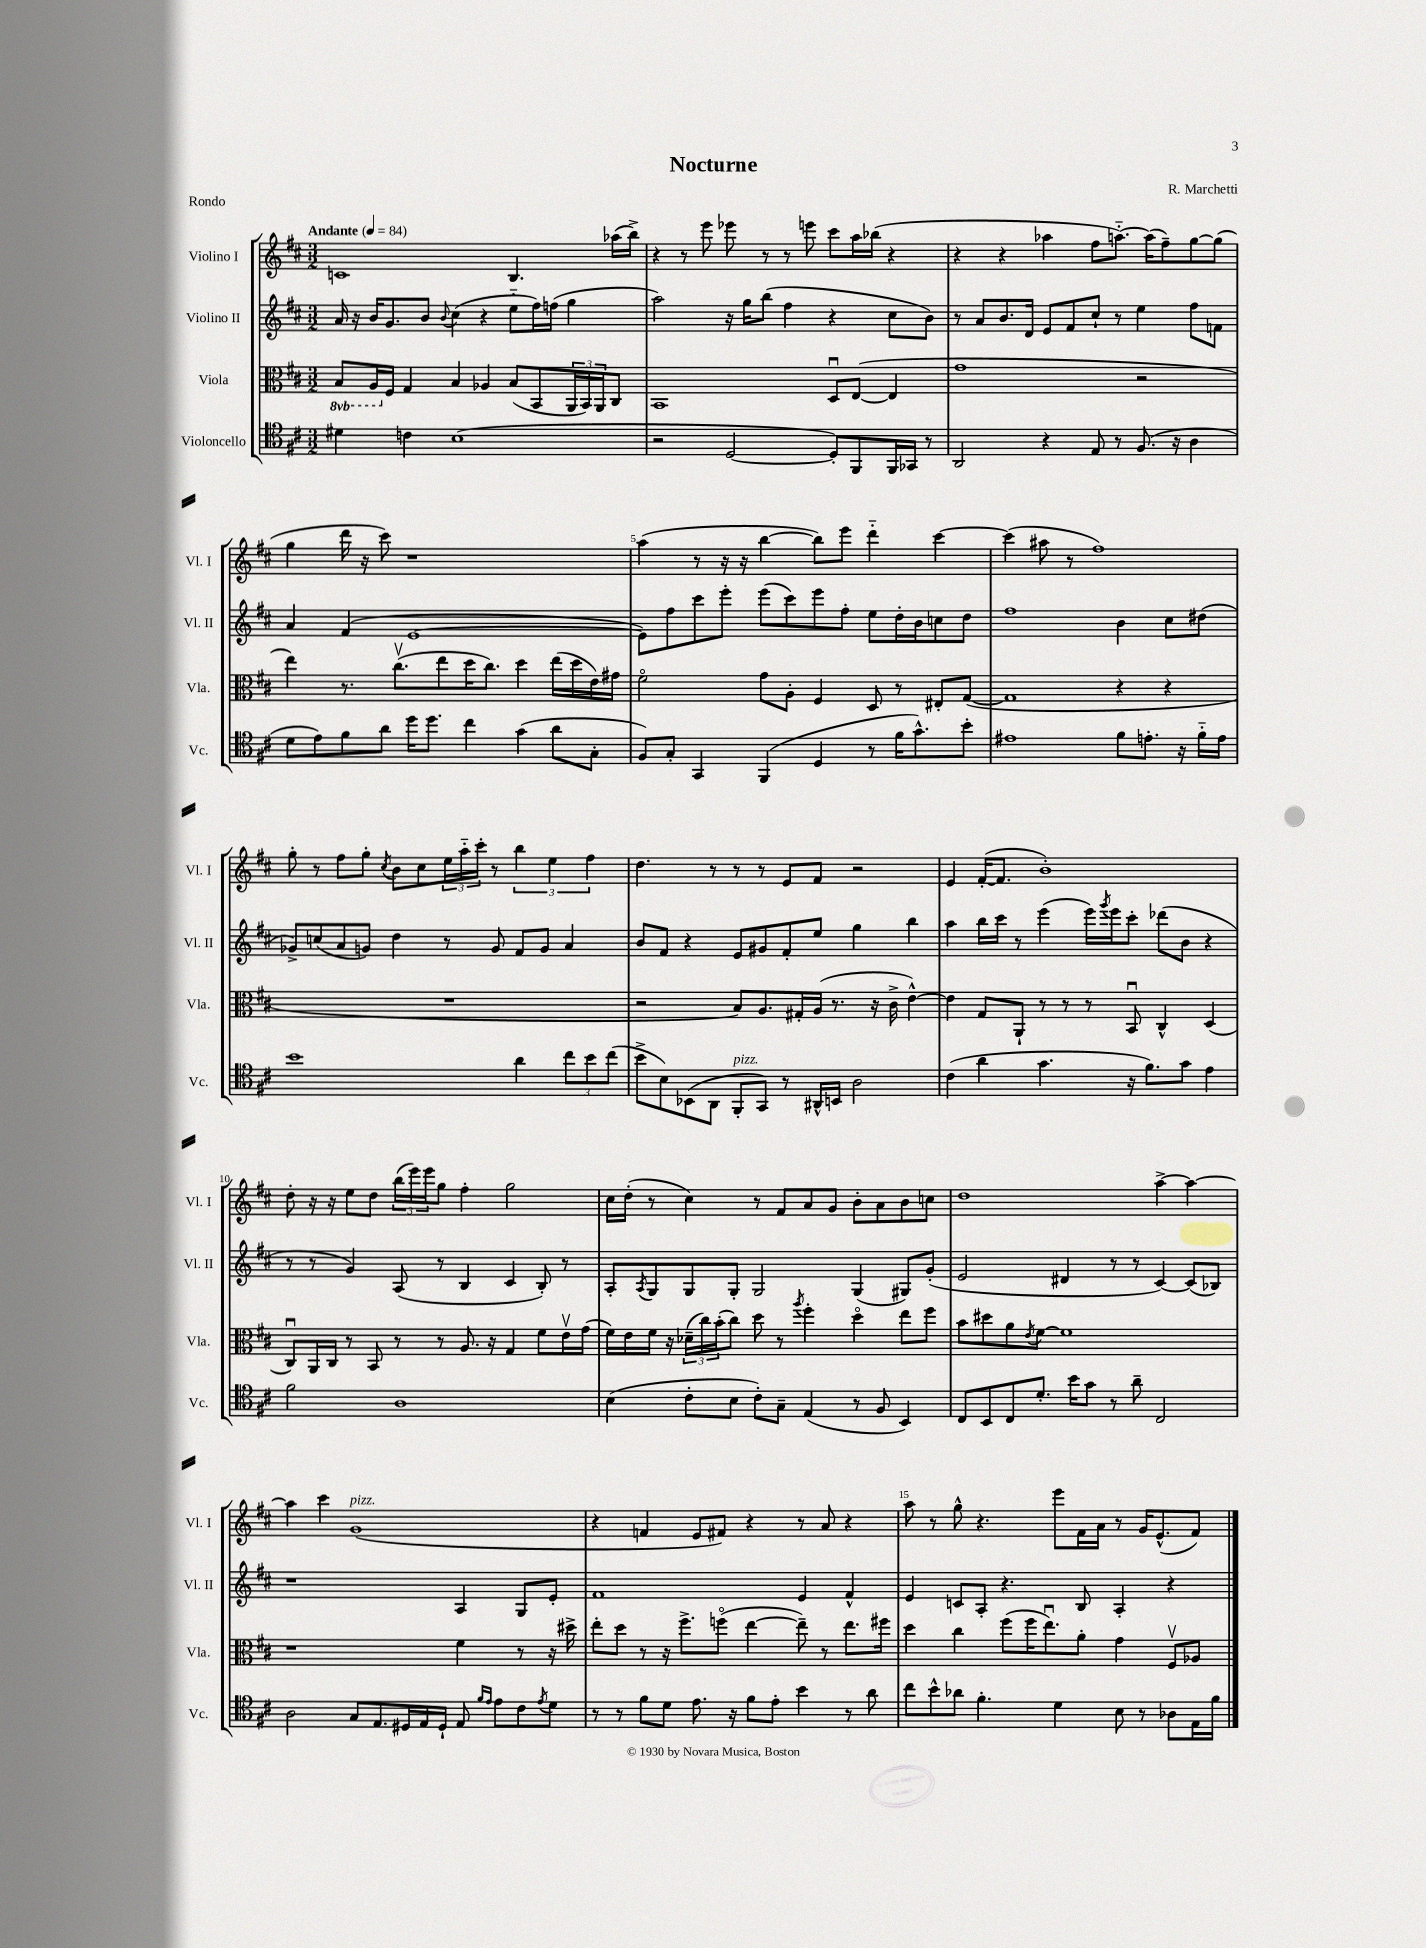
\header { title = "Nocturne" composer = "R. Marchetti" piece = "Rondo" }
<<
\new StaffGroup <<
\new Staff = "s0" \with { instrumentName = "Violino I" shortInstrumentName = "Vl. I" } {
    \clef treble \key d \major \numericTimeSignature \time 3/2 \tempo "Andante" 4 = 84
    c'1 b4. aes''16( b''16->) |
    r4 r8 e'''8 ees'''8 r8 r8 e'''8 cis'''8 a''16 bes''16( r4 |
    r4 r4 aes''4 fis''8 a''8.~-_) a''16( fis''8--) g''8~ g''8( |
    g''4 d'''16 r16 cis'''8) r1 |
    a''4( r8 r16 r16 b''4~ b''8) e'''8 d'''4-_ cis'''4~ |
    cis'''4( ais''8 r8 fis''1) |
    g''8-. r8 fis''8 g''8-. \acciaccatura { cis''8 } b'8 cis''8 \tuplet 3/2 { e''16 a''16-_ cis'''16-. } r8 \tuplet 3/2 { b''4 e''4 fis''4 } |
    d''4. r8 r8 r8 e'8 fis'8 r2 |
    e'4 fis'16~-.( fis'8. b'1-.) |
    d''8-. r16 r16 e''8 d''8 \tuplet 3/2 { b''16( e'''16) e'''16 } g''8 fis''4-. g''2 |
    cis''16 d''16-.( r8 cis''4) r8 fis'8 a'8 g'8 b'8-. a'8 b'8 c''8 |
    d''1 a''4~-> a''4~ |
    a''4 cis'''4 g'1^\markup { \italic "pizz." }( |
    r4 f'4 e'8 fis'8) r4 r8 a'8 r4 |
    a''8 r8 g''8-^ r4. e'''8 fis'16 a'16 r8 g'16 e'8.-^( fis'8) \bar "|." |
}
\new Staff = "s1" \with { instrumentName = "Violino II" shortInstrumentName = "Vl. II" } {
    \clef treble \key d \major \numericTimeSignature \time 3/2
    a'16 r16 b'16 g'8. b'8 \appoggiatura { b'8 } cis''4( r4 e''8-_ fis''16) f''16( g''4 |
    a''2) r16 g''16 b''8( fis''4 r4 cis''8 b'8) |
    r8 a'8 b'8. d'16 e'8 fis'8 cis''8-! r8 e''4 fis''8 f'8 |
    a'4 fis'4( e'1~ |
    e'8) fis''8 cis'''8 e'''8-. e'''8( cis'''8) e'''8 fis''8-. e''8 d''16-. b'16 c''8 d''8 |
    fis''1 b'4 cis''8 dis''8( |
    ges'8->) c''8( a'8 g'8) d''4 r8 g'8 fis'8 g'8 a'4 |
    b'8 fis'8 r4 e'8 gis'8 fis'8-. e''8 g''4 b''4 |
    a''4 b''16 cis'''16 r8 e'''4( e'''16) \acciaccatura { g'''8 } e'''16 cis'''8-. des'''8( b'8 r4 |
    r8 r8 g'4) a8( r8 b4 cis'4 b8-.) r8 |
    a8-. \acciaccatura { a8 } g8 g8 g8-. g2 g4( gis8) g'8-.( |
    e'2 dis'4 r8 r8 cis'4~) cis'8( bes8) |
    r1 a4 g8 e'8-. |
    fis'1 e'4 fis'4-^ |
    e'4 c'8 a8-. r4. b8 a4-. r4 \bar "|." |
}
\new Staff = "s2" \with { instrumentName = "Viola" shortInstrumentName = "Vla." } {
    \clef alto \key d \major \numericTimeSignature \time 3/2 \set Staff.ottavationMarkups = #ottavation-simple-ordinals
    \ottava #-1 b,8 a,16 \ottava #0 fis16 g4 b4 aes4 b8( b,8 \tuplet 3/2 { a,16 b,16) a,16 } cis8 |
    b,1 d8\downbow e8~( e4 |
    g'1 r2 |
    e''4) r8. cis''8.\upbow( e''8 d''16 cis''8.) d''4 e''16( d''16 e'16) gis'16 |
    fis'2\flageolet g'8 a8-. fis4 d8 r8 eis8-. g8~( |
    g1 r4 r4 |
    R1. |
    r2 b8) a8. gis16-. a16( r8. r16 cis'16-> e'4~-^) |
    e'4 g8 a,8-! r8 r8 r8 b,8\downbow cis4-^ d4( |
    cis8\downbow) a,16 cis16 r8 b,8 r8 r8 a8. r16 g4 fis'8 e'16\upbow g'16( |
    fis'16) e'16 fis'16 r16 \tuplet 3/2 { des'16--( cis''16) b'16-.( } cis''8) d''8 r8 \acciaccatura { a''8 } fis''4-. d''4\flageolet e''8 fis''8 |
    b'8 dis''8 a'8 \acciaccatura { e'8 } fis'8~ fis'1 |
    r1 fis'4 r8 r16 dis''16-> |
    e''8-. d''8 r8 r16 fis''8.-> f''8\flageolet( e''4~ e''8--) r8 e''8. fis''16 |
    d''4 cis''4 fis''8( fis''16 e''8.\downbow) a'8-. g'4 fis8\upbow aes8 \bar "|." |
}
\new Staff = "s3" \with { instrumentName = "Violoncello" shortInstrumentName = "Vc." } {
    \clef tenor \key d \major \numericTimeSignature \time 3/2
    dis'4 c'4 b1( |
    r2 d2~ d8-.) fis,8 fis,16 ges,16 r8 |
    a,2 r4 e8 r8 fis8.( r16 a4 |
    d'8 e'8) fis'8 a'8 d''16 d''8. cis''4 g'4( a'8 g8-. |
    fis8) g8-. g,4 fis,4( d4 r8 fis'16 g'8.-^) b'8-. |
    eis'1 fis'8 e'8.-. r16 fis'16-_ e'16 |
    b'1 a'4 \tuplet 3/2 { cis''8 b'8 cis''8( } |
    b'8-> b8) bes,8( a,8 fis,8-.^\markup { \italic "pizz." } g,8) r8 ais,16-^ b,16 a2 |
    cis'4( a'4 g'4. r16 fis'8.) g'8 e'4 |
    fis'2 a1 |
    b4( cis'8-. b8 cis'8-.) g8-- e4( r8 fis8 b,4) |
    cis8 b,8 cis8 d'8.-. b'16 g'8 r8 a'8-- cis2 |
    a2 g8 e8. dis16 e16 dis16-! e8 \grace { fis'16 e'16 } e'8 cis'8 \acciaccatura { e'8 } d'8 |
    r8 r8 fis'8 d'8 e'8. r16 fis'8 e'8-. b'4 r8 a'8 |
    cis''8 b'8-^ aes'8 fis'4.-. d'4 b8 r8 aes8 e16 fis'16 \bar "|." |
}
>>
>>
\layout { \context { \Score \override BarNumber.break-visibility = ##(#f #t #t) barNumberVisibility = #(every-nth-bar-number-visible 5) } }
